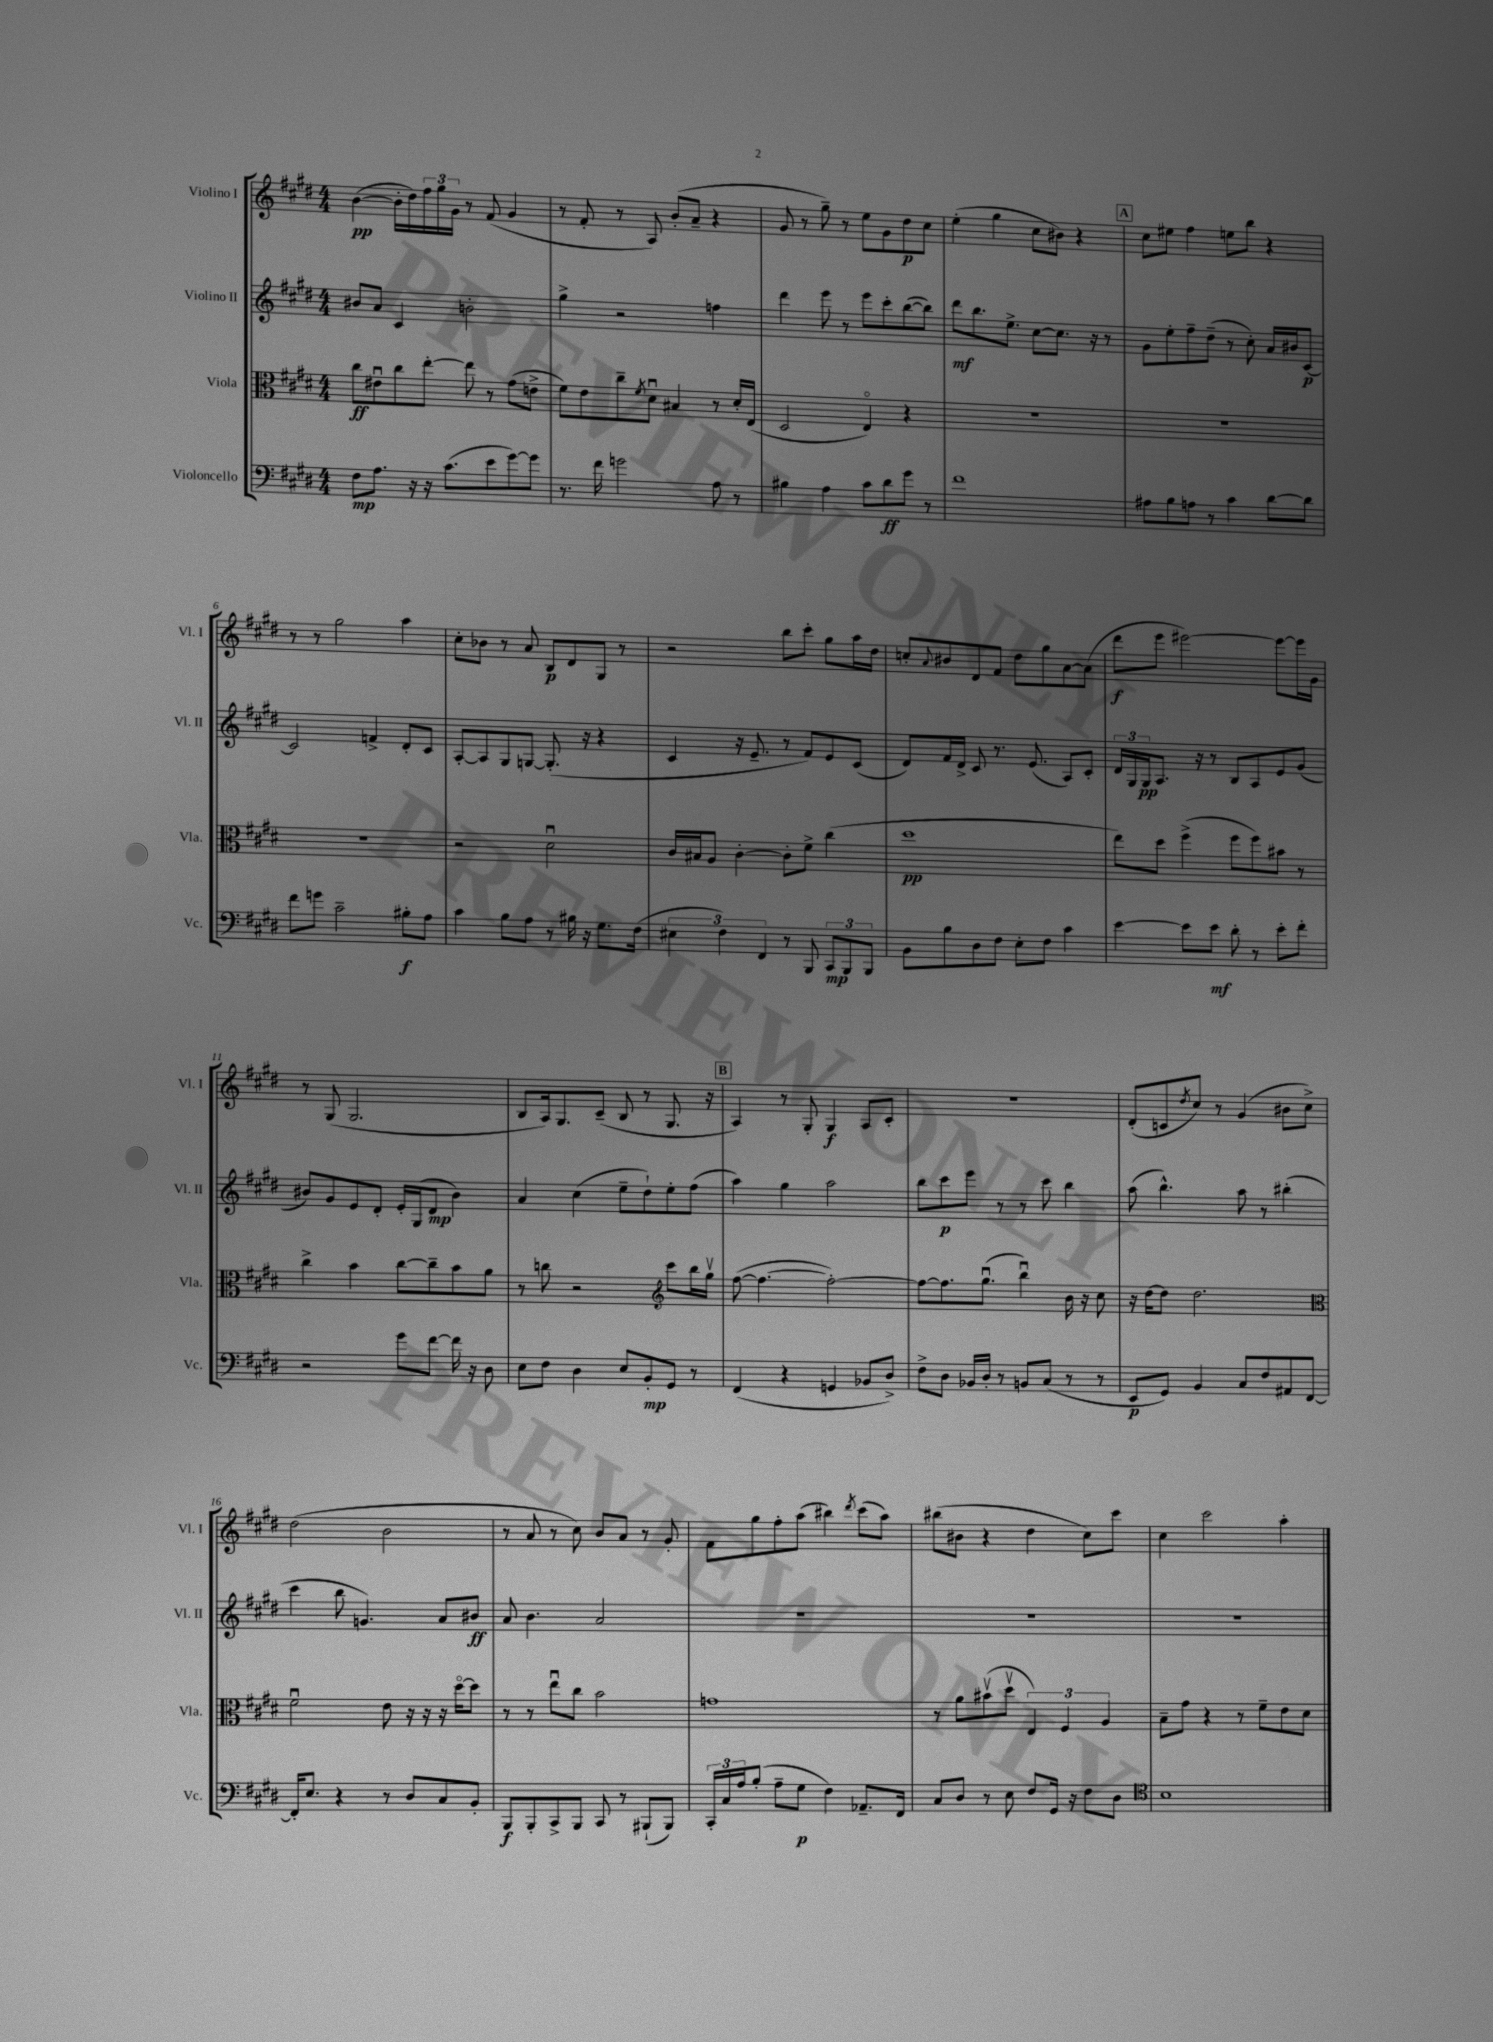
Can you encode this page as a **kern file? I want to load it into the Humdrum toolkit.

**kern	**kern	**kern	**kern
*staff4	*staff3	*staff2	*staff1
*clefF4	*clefC3	*clefG2	*clefG2
*k[f#c#g#d#]	*k[f#c#g#d#]	*k[f#c#g#d#]	*k[f#c#g#d#]
*M4/4	*M4/4	*M4/4	*M4/4
8F#\L	8cc#\L	8b#/L	([4b\
8.A\J	8e#u\	8a/J	.
.	8cc#\	4c#/	16b'\]LL
16r	.	.	16dd#\)
16r	[8ee'\J	.	24ff#\
.	.	.	24gg#\
(8.c#\L	.	.	.
.	.	.	24g#\JJ
.	8ee\]	2b'\	8r
8e\	8r	.	(8f#/
[8g#\)	(8g#\L	.	4g#/
8g#\]J	8e^\J	.	.
=	=	=	=
8.r	8f#\L)	4gg#^\	8r
.	8e\	.	8f#'/
16f#\	.	.	.
2g\	8cc#~\	2r	8r
.	8qf#/	.	.
.	8d#u\J	.	8A/)
.	4B#/	.	(8b'/L
.	.	.	8a~/J
8A\	8r	4ff\	4r
8r	16d#'/LL	.	.
.	(16E/JJ	.	.
=	=	=	=
4B#\	2D#/	4ddd#\	8g#/
.	.	.	8r
4A\	.	8eee\	8gg#~\)
.	.	8r	8r
8c#\L	4Eo/)	8eee\L	8ee\L
8d#\	.	8ccc#'\	8g#\
8g#\J	4r	([8bb\	8dd#\
8r	.	8bb\]J)	8cc#\J
=	=	=	=
1f#	1r	8ddd#\L	(4ee'\
.	.	8.bb\	.
.	.	.	4gg#\
.	.	8.ee^\J	.
.	.	[8cc#\L	8cc#\L
.	.	8.cc#\]J	8b#\J)
.	.	.	4r
.	.	16r	.
.	.	8r	.
=	=	=	=
8A#\L	1r	8g#\L	8cc#\L
8B\	.	8ee'\	8ee#\J
8A\J	.	8ff#~\	4ff#\
8r	.	(8dd#~\J	.
4c#\	.	8r	8ee\L
.	.	8cc#'\)	8bb\J
[8d#\L	.	16a/LL	4r
.	.	16b#/J	.
8d#\]J	.	[8c#/J	.
=	=	=	=
8f#\L	1r	2c#/]	8r
8g\J	.	.	8r
2c#~\	.	.	2gg#\
.	.	4f^/	.
8B#'\L	.	8d#'/L	4aa\
8A\J	.	8c#/J	.
=	=	=	=
4c#\	2r	[8A'/L	8cc#'\L
.	.	8A/]	8b-\J
8B\L	.	8G#/	8r
8A\J	.	[8G/J	8a/
8r	2d#u\	(8.G'/]	8B/L
16B#\	.	.	8d#/
16r	.	16r	.
8.G#\L	.	4r	8G#/J
.	.	.	8r
(16F#\Jk	.	.	.
=	=	=	=
6E#\	16c#/LL	4c#/	2r
.	16B#/J	.	.
.	8A/J	.	.
6F#\)	.	.	.
.	[4c#'\	16r	.
.	.	8.e~/	.
6FF#/	.	.	.
8r	8c#'\]L	8r	8bb\L
8BBB/	8f#^\J	8f#/L)	8ccc#'\J
12CC#/L	(4cc#\	8e/	8gg#\L
12BBB/	.	.	.
.	.	(8c#/J	16aa\L
12BBB/J	.	.	.
.	.	.	16dd#\JJ
=	=	=	=
8BB\L	1dd#	8d#/L)	8cc'/L
.	.	.	8qqa/
8B\	.	16f#/L	8b#/
.	.	16d#^/JJ	.
8D#\	.	8c#/	8d#/
8F#\J	.	8.r	8f#/J
8E'\L	.	.	8dd#\L
.	.	(8.e/	.
8F#\J	.	.	8gg#\
4c#\	.	8A/L)	[8a\
.	.	8c#'/J	(8a\]J
=	=	=	=
[4e\	8ee\L)	24d#/LL	8ddd#\L
.	.	24G#/	.
.	.	24G#/J	.
.	8dd#\J	8.A/J	8eee\J
8e\]L	(4ff#^\	.	[2eee#\)
.	.	16r	.
8e\J	.	8r	.
8d#'\	8ff#\L	8B/L	.
8r	8ff#\)	8A/	.
8e'\L	8b#\J	8e/	8eee#\_L
8f#'\J	8r	(8g#/J	16eee#\]L
.	.	.	16g#\JJ
=	=	=	=
2r	4cc#^\	8b#/L)	8r
.	.	8g#/	(8G#/
.	4b\	8e/	2.G#/
.	.	8d#'/J	.
8g#\L	[8cc#\L	16e'/LL	.
.	.	(16G#/J	.
[8f#\J	8cc#~\]	8d#/J	.
16f#\]	8b\	4b#\)	.
16r	.	.	.
8D#\	8a\J	.	.
=	=	=	=
8E\L	8r	4a/	8B/L
8F#\J	8cc\	.	16A/k)
.	.	.	8.G#/
4D#\	2r	(4cc#\	.
.	.	.	(8c#~/J
8E/L	.	8ee~\L	8B/
8BB'/	.	8dd#`\)	8r
*	*clefG2	*	*
8GG#/J	8ccc#\L	8ee'\	8.G#/
8r	16bb\L	(8ff#\J	.
.	16gg#v\JJ	.	16r
=	=	=	=
(4FF#/	([8ff#\	4aa\)	4A/)
.	4.ff#\_	.	.
4r	.	4gg#\	8r
.	.	.	8G#'/
4GG/	2ff#'\_)	2aa\	4G#/
8BB-/L	.	.	8A/L
8D#^/J)	.	.	8c#'/J
=	=	=	=
8F#^\L	8ff#\_L	8bb\L	1r
8D#\J	8.ff#\]	8ccc#\	.
16BB-/LL	.	8eee\J	.
16D#'/JJ	(8.gg#u\J	.	.
8r	.	8r	.
8BB/L	4bbu\)	8r	.
(8C#/J	.	8ccc#\	.
8r	16b\	4bb\	.
.	16r	.	.
8r	8cc#\	.	.
=	=	=	=
8EE/L	16r	(8aa\	(8d#'/L
.	[16dd#\LK	.	.
8GG#/J)	8dd#\]J	4.bb^^\)	8c/
.	.	.	8qdd#/
4BB/	2.dd#\	.	8cc#/J)
.	.	.	8r
8C#/L	.	8aa\	(4g#/
8F#/	.	8r	.
8AA#/	.	(4bb#'\	8b#\L
[8FF#/J	.	.	8cc#^\J)
=	=	=	=
*	*clefC3	*	*
16FF#'/]LK	2f#u\	4ccc#\	(2dd#\
8.E/J	.	.	.
4r	.	8bb\	.
.	.	4.g/)	.
8r	8e\	.	2b\
8D#/L	16r	.	.
.	16r	.	.
8C#/	16r	8a/L	.
.	[16dd#o\LK	.	.
8BB'/J	8dd#\]J	8b#/J	.
=	=	=	=
8BBB/L	8r	8a/	8r
8BBB'/	8r	4.b\	8a/
8CC#^/	8eeu\L	.	8r
8BBB/J	8cc#\J	.	8cc#\)
8CC#/	2b\	2a/	8b/L
8r	.	.	8a/J
(8BBB#`/L	.	.	8r
8BBB#/J)	.	.	8g#'/
=	=	=	=
24CC#'/LL	1g	1r	8f#\L
24C#/	.	.	.
24A/J	.	.	.
(8B'/J	.	.	8gg#\
8A~\L	.	.	8ff#'\
8G#\J	.	.	(8aa\J
4F#\)	.	.	4bb#\)
.	.	.	8qddd#/
8.AA-~/L	.	.	(8ccc#\L
.	.	.	8aa\J)
16FF#/Jk	.	.	.
=	=	=	=
8C#/L	8r	1r	(8bb#\L
8D#/J	8a\L	.	8b#\J
8r	(8b#v\	.	4r
8E\	8dd#v\J	.	.
8F#/L	6E/)	.	4dd#\
16GG#/Jk	.	.	.
.	6F#/	.	.
16r	.	.	.
8F#\L	.	.	8cc#\L)
.	6A/	.	.
8D#\J	.	.	8ccc#\J
=	=	=	=
*clefC4	*	*	*
1B	8B~\L	1r	4cc#\
.	8g#\J	.	.
.	4r	.	2ccc#\
.	8r	.	.
.	8f#~\L	.	.
.	8e\	.	4aa'\
.	8d#\J	.	.
==	==	==	==
*-	*-	*-	*-
